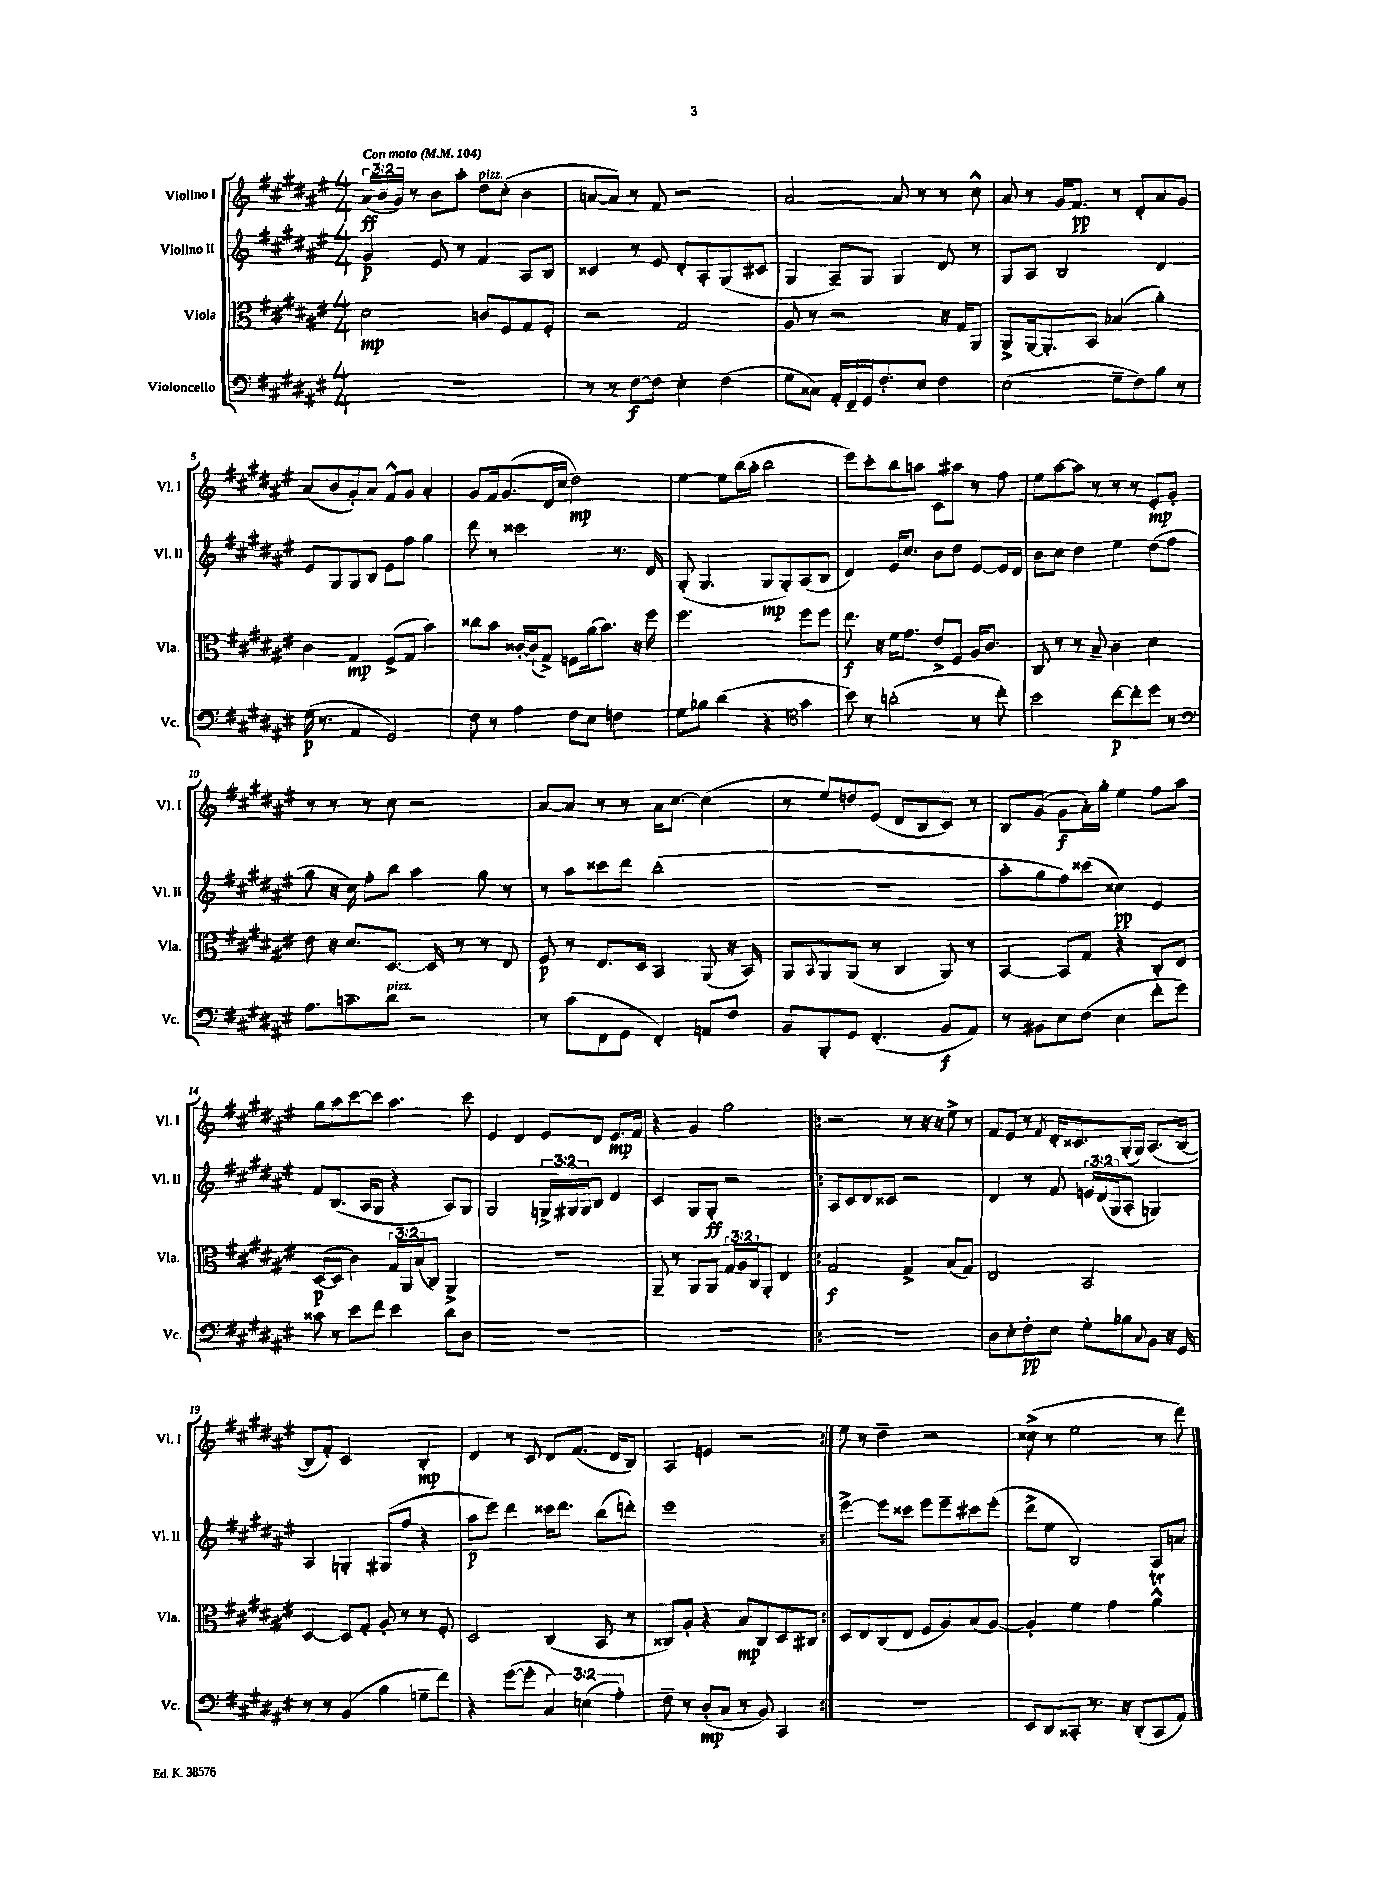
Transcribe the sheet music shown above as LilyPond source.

<<
\new StaffGroup <<
\new Staff = "s0" \with { instrumentName = "Violino I" shortInstrumentName = "Vl. I" } {
    \clef treble \key fis \major \numericTimeSignature \time 4/4 \override Staff.TupletNumber.text = #tuplet-number::calc-fraction-text \tempo "Con moto" 4 = 104
    \tuplet 3/2 { ais'16\ff( b'16 gis'16) } r8 b'8 ais''8-. dis''8^\markup { \italic "pizz." } cis''8-.( b'4 |
    a'8~ a'8) r8 fis'8 r2 |
    ais'2~ ais'8 r8 r8 cis''8-^ |
    ais'8 r8 gis'16 fis'8.\pp r8 dis'8-. ais'8 gis'8 |
    ais'8( b'8 gis'8-.) ais'8 fis'8-^ gis'8 ais'4-. |
    gis'8 fis'16 gis'8.( dis'16 cis''16 dis''2\mp) |
    eis''4~ eis''8 b''16( ais''16-. b''2 |
    eis'''8) cis'''8-. b''8 a''8 cis'8 ais''8 r8 fis''8 |
    eis''8 ais''8~ ais''8 r8 r8 r8 eis'8-.\mp gis'8-. |
    r8 r8 r8 cis''8 r2 |
    ais'8~ ais'8 r8 r8 ais'16 cis''8.~ cis''4( |
    r8 eis''8) d''8 eis'8( dis'8 b8 cis'8) r8 |
    b8 gis'8( gis'8\f ais'16-.) gis''16-. eis''4 fis''8 ais''8 |
    gis''8 ais''8 cis'''8~ cis'''8 ais''4. cis'''8 |
    eis'4 dis'4 eis'8 dis'8 eis'8.\mp fis'16 |
    r4 gis'4 gis''2 |
    \repeat volta 2 { r2 r8 r16 r16 eis''8-> r8 |
    fis'8 eis'8 r8 \acciaccatura { fis'8 } dis'16-. cisis'8. gis16-.( gis16) ais8.( b16~ |
    b8 fis'8-.) cis'2 b4-.\mp |
    dis'4 r8 cis'8 dis'8 fis'8.( dis'16 b8) |
    ais4 e'4 r2 | }
    eis''8 r8 dis''4-- r2 |
    cisis''8->( r8 eis''2 r8 dis'''8) \bar "|." |
}
\new Staff = "s1" \with { instrumentName = "Violino II" shortInstrumentName = "Vl. II" } {
    \clef treble \key fis \major \numericTimeSignature \time 4/4 \override Staff.TupletNumber.text = #tuplet-number::calc-fraction-text
    gis'4\p eis'8 r8 fis'4 ais8 b8 |
    cisis'4 r8 eis'8 dis'8-. ais8-. gis8( cis'8 |
    gis4 ais8--) gis8 gis4 dis'8 r8 |
    gis8 ais8 b2 dis'4 |
    eis'8 gis8 gis8 b8 eis'8 fis''8 gis''4 |
    dis'''8 r8 cisis'''2 r8. dis'16 |
    gis8-.( gis4. gis8\mp gis8-.) ais8( b8 |
    dis'4) eis'16 cis''8. b'8 dis''8 eis'8~ eis'16 dis'16 |
    b'8 cis''8 dis''4 eis''4 dis''8( fis''8 |
    gis''8 r16 cis''16) fis''8-. b''8 ais''4 gis''8 r8 |
    r8 ais''8 cisis'''8 dis'''8 b''2-.( |
    R1 |
    ais''8-. gis''8 fis''8) cisis'''8( cisis''4\pp) eis'4 |
    fis'8 b8.( ais16 gis8 r4 ais8) gis8 |
    gis2 \tuplet 3/2 { g16-> gis16 gis16 } b8 dis'4 |
    cis'4 gis8 gis8-.\ff r2 |
    \repeat volta 2 { ais8 cis'8 dis'8 cisis'8 r2 |
    dis'4 r8 fis'8 \tuplet 3/2 { e'16 dis'16( gis16 } ais8-. g4) |
    ais4 g4-. gis8( fis''8 r4 |
    ais''8\p eis'''8) dis'''4 cisis'''16 dis'''8. b''8( d'''8-.) |
    eis'''1 | }
    eis'''4~-> eis'''8 cisis'''8 eis'''8 eis'''8-- cis'''8 eis'''8-.( |
    dis'''8-> eis''8 b2) ais8 a'8 \bar "|." |
}
\new Staff = "s2" \with { instrumentName = "Viola" shortInstrumentName = "Vla." } {
    \clef alto \key fis \major \numericTimeSignature \time 4/4 \override Staff.TupletNumber.text = #tuplet-number::calc-fraction-text
    dis'2\mp c'8 fis8 gis8 fis8-. |
    r2 gis2 |
    ais8 r8 r2 r16 gis16 ais,8 |
    ais,8-> ais,16~ ais,8.-. b,8 bes4( ais'4-.) |
    cis'4 gis4\mp fis8->( gis8 b'4) |
    cisis''8 b'8 cisis'16~-. cisis'16-!( gis8->) f8 ais'16( b'8.) r16 fis''16 |
    fis''2. fis''8 fis''8 |
    eis''8.\f r16 fis'16 gis'8. eis'8-> fis8 ais16 cis'8. |
    cis8 r8 r8 b8-- cis'4 dis'4 |
    eis'8 r16 dis'8. dis8.~ dis16 r8 r8 eis8 |
    fis8\p r8 eis8. dis16 b,4 ais,8( r16 b,16) |
    ais,8 \appoggiatura { b,8 } ais,8 ais,8( r8 cis4 ais,8) r8 |
    b,4~ b,8 gis8 r4 cis8-. eis8 |
    dis8~\p( dis8 cis'4) \tuplet 3/2 { gis16 ais,16 b16( } cis8) ais,4-> |
    R1 |
    ais,8-- r8 ais,8 ais,8 \tuplet 3/2 { gis16 ais16 cis16 } ais,8-. eis4 |
    \repeat volta 2 { gis2\f gis4-> b8( gis8) |
    eis2 b,2 |
    dis4~ dis8 gis8-. ais8-. r8 r8 fis8-. |
    dis2 cis4( b,8 r8 |
    cisis8) ais8-. r4 b8\mp cisis8 dis8 cis8 | }
    dis8 eis8 cis8( eis8 fis8 ais8) b8( ais8~) |
    ais4-. fis'4 gis'4 ais'4-^\trill \bar "|." |
}
\new Staff = "s3" \with { instrumentName = "Violoncello" shortInstrumentName = "Vc." } {
    \clef bass \key fis \major \numericTimeSignature \time 4/4 \override Staff.TupletNumber.text = #tuplet-number::calc-fraction-text
    R1 |
    r8 r8 fis8~\f fis8 eis4-. fis4( |
    gis8 cisis8) ais,16-. fis,16-- gis,16 fis8.-. eis8 fis4 |
    eis2( gis8-- fis8) b8 r8 |
    gis16\p( r8. ais,4 gis,2) |
    fis8 r8 ais4 fis8 eis8 f4 |
    gis8 bes8 dis'4( r4 \clef tenor gis'4 |
    b'8) r8 a'2-.( r8 cis''8-.) |
    b'2 cis''8~\p cis''8-. dis''8 r8 |
    \clef bass ais8. c'8.-- dis'8^\markup { \italic "pizz." } r2 |
    r8 cis'8( fis,8 gis,8 fis,4-.) a,8 fis8 |
    b,8 b,,8-. gis,8 fis,4.-.( b,8\f ais,8) |
    r8 bis,8 eis8 fis8( eis4 fis'8-. gis'8) |
    cisis'8 r8 eis'8 fis'8 eis'4 dis'8 dis8 |
    R1 |
    R1 |
    \repeat volta 2 { R1 |
    dis8 eis8-. fis8-.\pp eis8 gis8-. bes8 \appoggiatura { cis8 } b,8 r16 gis,16 |
    r8 r8 b,4( b4 g8-- fis'8) |
    r4 gis'8~( gis'8-. \tuplet 3/2 { cis4) e4( ais4-.) } |
    fis8-- r8 dis8-.\mp( cis8 r8 b,8) cis,4 | }
    r1 |
    eis,8 dis,8 cisis,8-. r8. r16 dis,8-.( cisis,8 ais,8) \bar "|." |
}
>>
>>
